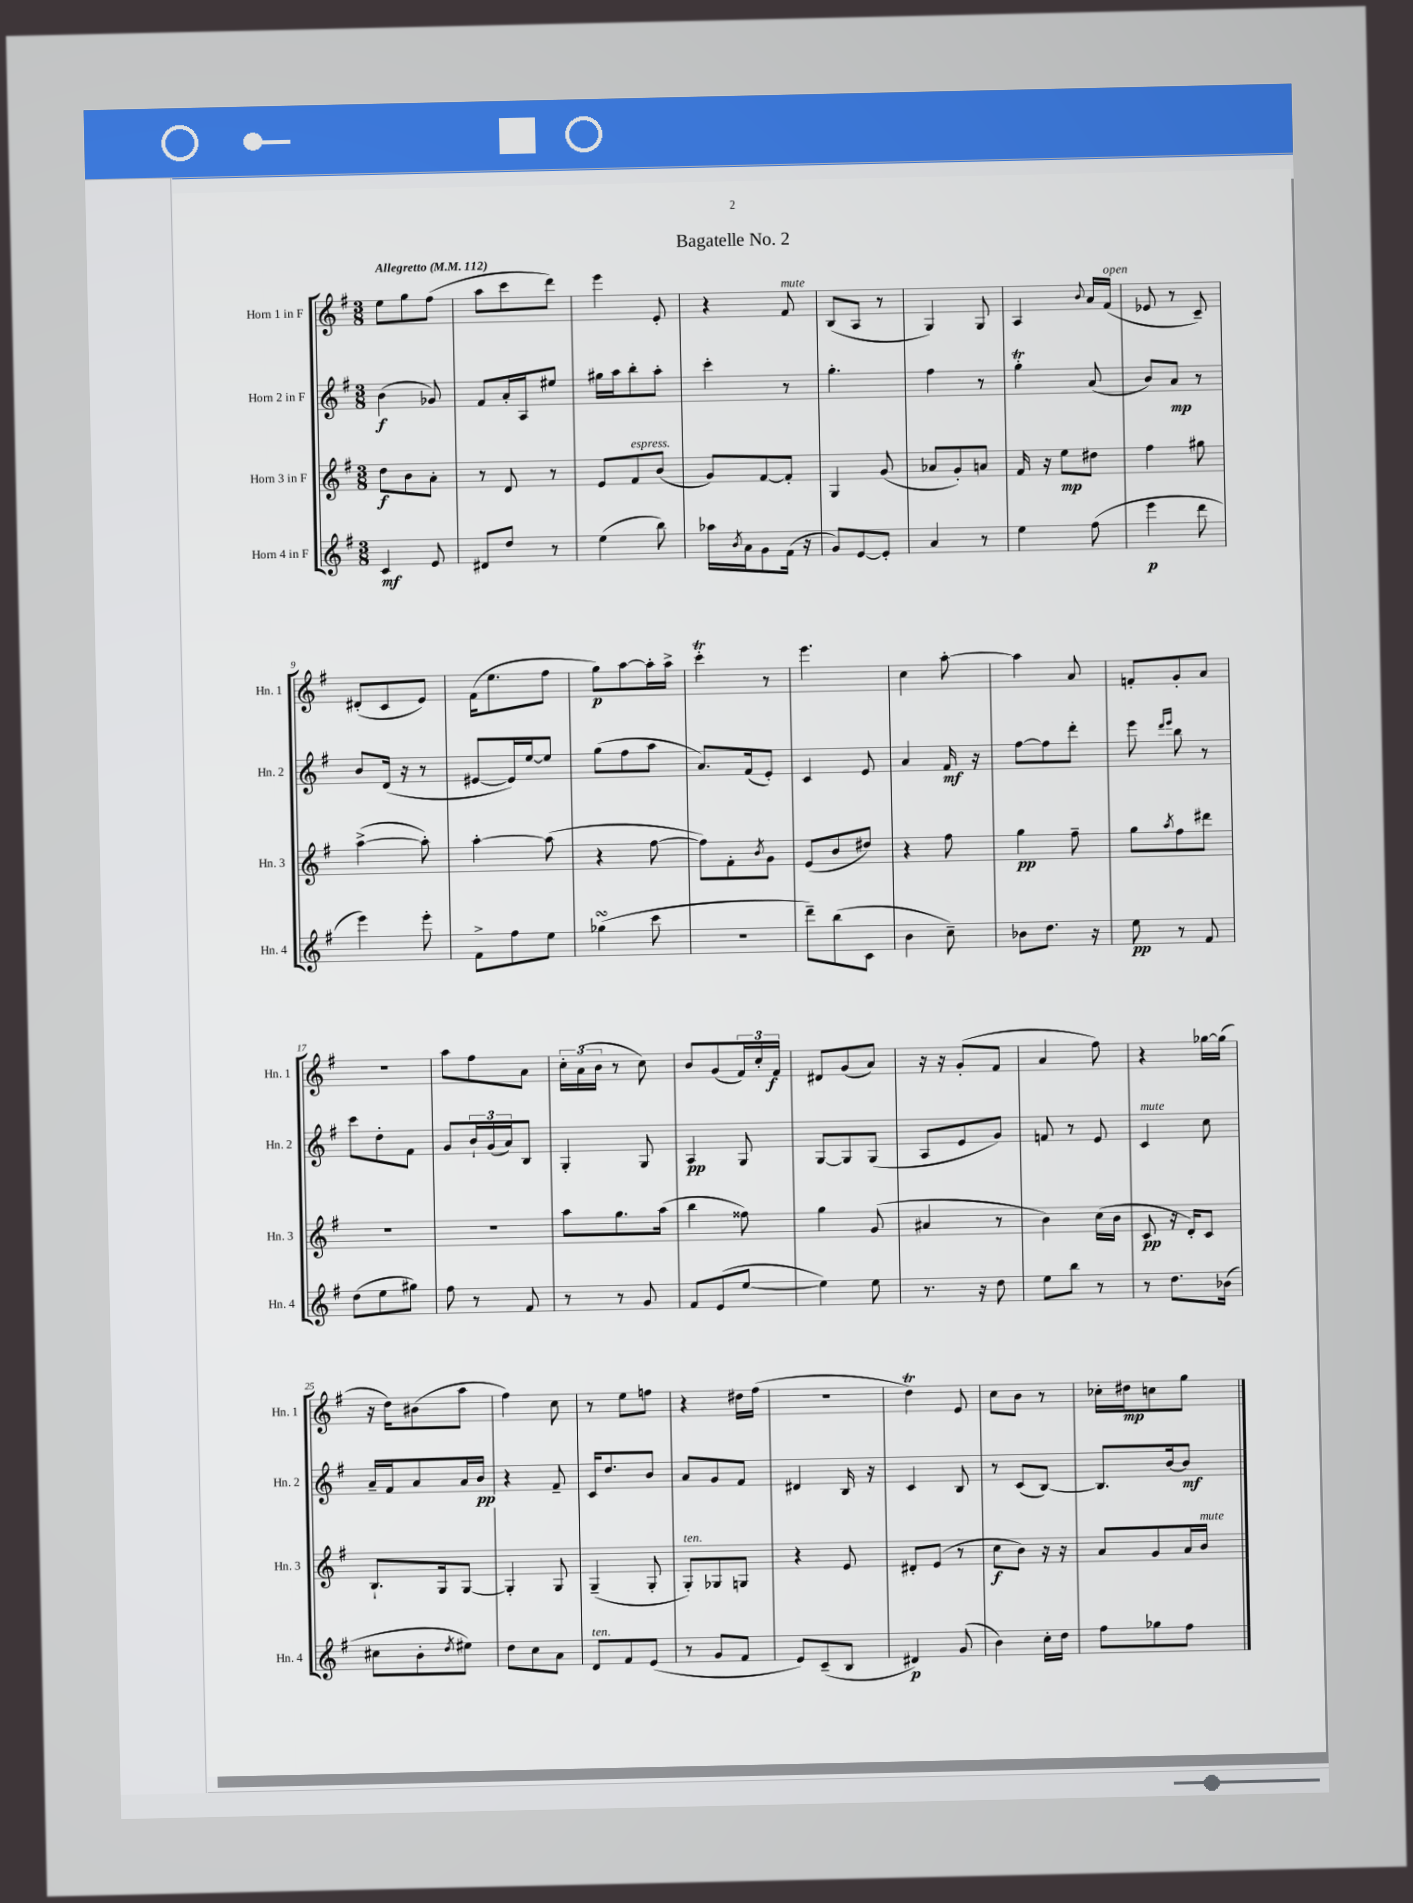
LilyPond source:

\header { title = "Bagatelle No. 2" }
<<
\new StaffGroup <<
\new Staff = "s0" \with { instrumentName = "Horn 1 in F" shortInstrumentName = "Hn. 1" } {
    \clef treble \key g \major \numericTimeSignature \time 3/8 \tempo "Allegretto" 4 = 112
    e''8 g''8 fis''8( |
    a''8 c'''8 d'''8) |
    e'''4 e'8-. |
    r4 fis'8^\markup { \italic "mute" } |
    b8( a8 r8 |
    g4) g8 |
    a4 \appoggiatura { b'8 } a'16 fis'16^\markup { \italic "open" }( |
    ees'8 r8 c'8--) |
    dis'8-.( c'8 e'8) |
    fis'16( e''8. fis''8 |
    g''8\p) a''8~ a''16-. a''16-> |
    c'''4-.\trill r8 |
    e'''4. |
    c''4 a''8~-. |
    a''4 a'8 |
    f'8-. g'8-. a'8 |
    R4. |
    a''8 fis''8 a'8 |
    \tuplet 3/2 { c''16-. a'16( b'16 } r8 c''8) |
    b'8 g'8( \tuplet 3/2 { fis'16) c''16-. fis'16\f } |
    dis'8 g'8( a'8) |
    r16 r16 g'8-.( fis'8 |
    a'4 fis''8) |
    r4 ges''16~ ges''16( |
    r16 d''16) bis'8( a''8 |
    fis''4) c''8 |
    r8 e''8 f''8 |
    r4 dis''16 fis''16( |
    r4. |
    d''4\trill) e'8 |
    c''8 b'8 r8 |
    ces''16-. dis''16\mp c''8 g''8 \bar "|." |
}
\new Staff = "s1" \with { instrumentName = "Horn 2 in F" shortInstrumentName = "Hn. 2" } {
    \clef treble \key g \major \numericTimeSignature \time 3/8
    b'4\f( ges'8) |
    fis'8 a'16-. a16 eis''8 |
    gis''16 a''16 b''8-. a''8-. |
    c'''4-. r8 |
    g''4.-. |
    fis''4 r8 |
    g''4-.\trill a'8( |
    b'8) a'8\mp r8 |
    b'8 d'16( r16 r8 |
    eis'8~ eis'16) e''16~ e''8 |
    g''8( fis''8 a''8 |
    a'8.) fis'16( e'8-.) |
    c'4 e'8 |
    a'4 fis'16\mf r16 |
    fis''8~ fis''8 d'''8-. |
    e'''8 \grace { d'''16 e'''16 } b''8 r8 |
    c'''8 d''8-. fis'8 |
    g'8 \tuplet 3/2 { b'16-! g'16( a'16) } b8 |
    g4-. g8 |
    a4\pp g8 |
    g8~ g8 g8( |
    a8 e'8 g'8) |
    f'8 r8 e'8 |
    c'4^\markup { \italic "mute" } c''8 |
    a'16-- fis'16 a'8 a'16 b'16\pp |
    r4 fis'8-- |
    c'16 d''8. b'8 |
    a'8 g'8 fis'8 |
    dis'4 b16 r16 |
    c'4 b8 |
    r8 c'8( b8~) |
    b8. b'16~ b'8\mf \bar "|." |
}
\new Staff = "s2" \with { instrumentName = "Horn 3 in F" shortInstrumentName = "Hn. 3" } {
    \clef treble \key g \major \numericTimeSignature \time 3/8
    d''8\f b'8 a'8-. |
    r8 d'8 r8 |
    e'8 fis'8^\markup { \italic "espress." } b'8( |
    g'8) fis'8~ fis'8-. |
    g4 g'8( |
    aes'8 g'8-.) a'8 |
    fis'16 r16 e''8\mp dis''8 |
    fis''4 gis''8 |
    a''4~->( a''8-.) |
    a''4~-. a''8( |
    r4 fis''8~ |
    fis''8) fis'8-. \acciaccatura { b'8 } g'8 |
    e'8( b'8 dis''8) |
    r4 fis''8 |
    g''4\pp fis''8-- |
    g''8 \acciaccatura { a''8 } fis''8 dis'''8 |
    R4. |
    R4. |
    a''8 g''8. a''16( |
    b''4 fisis''8) |
    g''4 g'8( |
    ais'4 r8 |
    b'4) c''16( b'16 |
    c'8\pp r16 d'16-.) c'8 |
    b8.-! g16 g8~ |
    g4-. g8 |
    g4--( g8-. |
    g8-.^\markup { \italic "ten." }) ges8 g8 |
    r4 e'8 |
    dis'8-. e'8( r8 |
    c''8\f b'8) r16 r16 |
    a'8 g'8 a'16 b'16^\markup { \italic "mute" } \bar "|." |
}
\new Staff = "s3" \with { instrumentName = "Horn 4 in F" shortInstrumentName = "Hn. 4" } {
    \clef treble \key g \major \numericTimeSignature \time 3/8
    c'4\mf e'8 |
    dis'8 d''8 r8 |
    e''4( b''8) |
    aes''16 \acciaccatura { b'8 } a'16 g'8 fis'16( r16 |
    g'8) e'8~ e'8-. |
    a'4 r8 |
    e''4 fis''8( |
    e'''4\p d'''8 |
    e'''4) e'''8-. |
    fis'8-> fis''8 e''8 |
    ges''4\turn( c'''8 |
    R4. |
    d'''8--) b''8( c'8 |
    b'4 c''8--) |
    bes'8 d''8. r16 |
    e''8\pp r8 fis'8 |
    d''8( e''8 gis''8) |
    fis''8 r8 fis'8 |
    r8 r8 g'8 |
    fis'8 e'8( e''8~ |
    e''4) e''8 |
    r8. r16 d''8 |
    e''8 b''8 r8 |
    r8 d''8. bes'16( |
    cis''8 b'8-. \acciaccatura { d''8 } eis''8) |
    d''8 c''8 a'8 |
    d'8^\markup { \italic "ten." } fis'8 e'8( |
    r8 g'8 fis'8 |
    e'8) c'8--( b8 |
    dis'4\p) g'8( |
    b'4) c''16-. d''16 |
    fis''8 ges''8 fis''8 \bar "|." |
}
>>
>>
